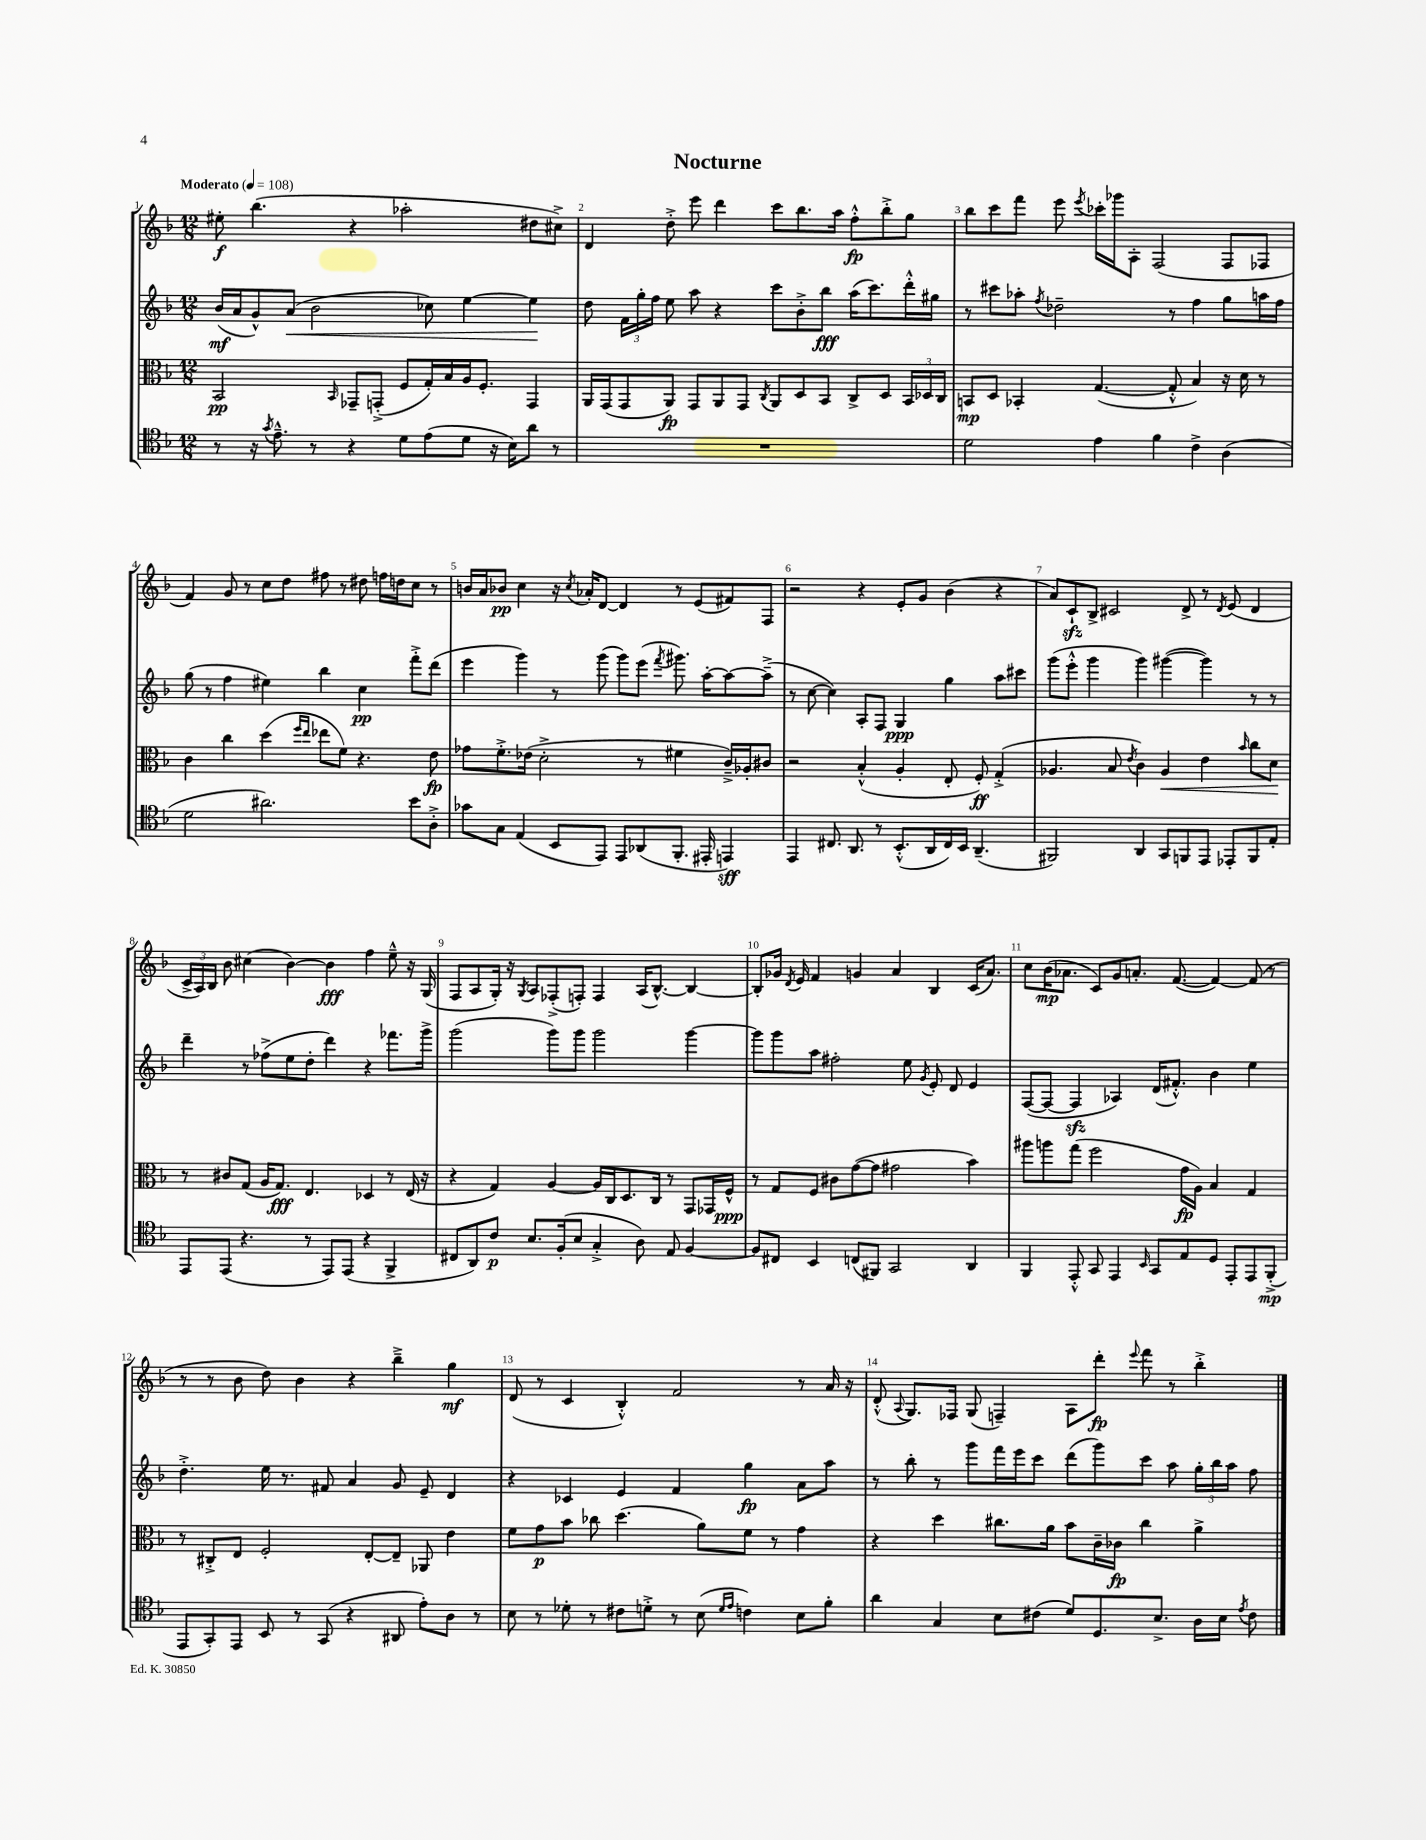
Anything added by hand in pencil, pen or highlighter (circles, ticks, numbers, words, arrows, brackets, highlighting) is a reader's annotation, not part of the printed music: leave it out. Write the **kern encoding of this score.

**kern	**kern	**kern	**kern
*staff4	*staff3	*staff2	*staff1
*clefC4	*clefC3	*clefG2	*clefG2
*k[b-]	*k[b-]	*k[b-]	*k[b-]
*M12/8	*M12/8	*M12/8	*M12/8
*MM108	*MM108	*MM108	*MM108
8r	2BB-/	(16b-/LL	8ee#'\
.	.	16a/J	.
16r	.	8g^^/)	(4.bb-\
8qg/	.	.	.
8.e~^^\	.	.	.
.	.	(8a/J	.
8r	.	2b-\	.
.	16qqBB-/	.	.
4r	8GG-~/L	.	4r
.	(8GG'^/J	.	.
8d\L	8F/L	.	2aa-'\
(8e\	16G'/L)	8cc-\)	.
.	16B-/	.	.
8d\J	16A/J	[4ee\	.
.	8.F'/J	.	.
16r	.	.	.
16B-\LK)	.	.	.
8a\J	4GG/	4ee\]	8dd#\L
8r	.	.	8cc#^\J)
=	=	=	=
1.r	16AA/LL	8dd\	4d/
.	(16GG/J	.	.
.	8GG/	24f\LL	.
.	.	24gg'\	.
.	.	24ff\JJ	.
.	8AA/J)	8ee\	8dd'^\
.	8GG/L	8aa\	8eee\
.	8AA/	4r	4ddd\
.	8GG/J	.	.
.	8qC/	.	.
.	8AA/L	8ccc\L	8ccc\L
.	8D/	8b-'^\	8.bb-\
.	8BB-/J	8bb-\J	.
.	.	.	16aa\Jk
.	8C^/L	(16aa\LK	8ff'^^\L
.	.	8.ccc\)	.
.	8D/J	.	8bb-'^\
.	24BB-/LL	16ddd'^^\L	8gg\J
.	24D-/	.	.
.	.	16gg#\JJ	.
.	24C/JJ	.	.
=	=	=	=
2d\	8BB/L	8r	8bb-\L
.	8D/J	8ccc#\L	8ccc\
.	4BB-'/	8aa-'\J	8fff\J
.	.	8qff/	.
.	.	2dd-~\	8eee\
.	.	.	8qeee/
4e\	([4.G/	.	16ccc-'\LL
.	.	.	16ggg-\J
.	.	.	8A'\J
4f\	.	.	(2F/
.	8G'^^/]	8r	.
4c^\	4B-/)	4ff\	.
(4A\	16r	8gg\L	8F/L
.	16d\	.	.
.	8r	16aa\L	8F-/J
.	.	16ff\JJ	.
=	=	=	=
2d\	4c\	(8gg\	4f/)
.	.	8r	.
.	4cc\	4ff\	8g/
.	.	.	8r
2.a#\)	(4dd\	4ee#\)	8cc\L
.	.	.	8dd\J
.	16qqff/LL	.	.
.	16qqee/JJ	.	.
.	8ee-\L	4bb-\	8ff#\
.	8f\J)	.	8r
.	4.r	4cc\	8dd#\
.	.	.	16ff\LL
.	.	.	16dd\J
8b-\L	.	8fff'^\L	8cc\J
8A'^\J	8e\	(8ddd\J	8r
=	=	=	=
8g-\L	8g-\L	4eee\	16b/LL
.	.	.	16a/J
8G\J	8.f'^\	.	8b-/J
(4E/	.	4ggg\)	4cc\
.	(16e-\Jk	.	.
.	2d'^\	.	.
8BB-/L	.	8r	16r
.	.	.	8qcc/
.	.	.	16a-'/LK
8EE/J)	.	(8ggg\	[8d/J
8EE/L	.	8ggg\L)	4d/]
(8AA-/	8r	(8eee\J	.
.	.	8qfff/	.
8.FF'/J	4f#\	8.ggg#\)	8r
.	.	.	(8e/L
16EE#'/	.	[16aa'\LK	.
4EE/)	16c~^/LL)	8aa\_	8f#/)
.	16A-'/J	.	.
.	8c#/J	(8aa~^\]J	8F/J
=	=	=	=
4EE/	2r	8r	2r
.	.	[8cc\	.
8.C#/	.	4cc\])	.
8.AA/	.	.	.
.	(4B-'^^/	8A'/L	4r
8r	.	8F/J	.
(8.BB-'^^/L	4A'/	4G/	8e'/L
.	.	.	8g/J
16AA/L	.	.	.
16C#/)	8E'/	4gg\	(4b-\
16BB-/JJ	.	.	.
(4.AA~/	8F'/)	.	.
.	(4G'^/	8aa\L	4r
.	.	8ccc#\J	.
=	=	=	=
2FF#/)	4.A-/	(8ggg\L	8a/L)
.	.	8eee'^^\J	8c`/
.	.	4ggg\	8B-^/J
.	8B-/	.	2c#/
.	8qe/	.	.
4AA/	4c\)	4ggg\)	.
8GG/L	4A-/	([4ggg#\	.
8FF/	.	.	8d^/
8EE/J	4e\	4ggg#\])	8r
.	.	.	8qd/
8EE-'/L	.	.	(8e/
.	16qqb-/	.	.
8FF/	8cc\L	8r	4d/
8E'/J	8d\J	8r	.
=	=	=	=
8EE/L	8r	4ddd~\	24c^/LL
.	.	.	24A/)
.	.	.	24B-/JJ
(8EE/J	8c#/L	.	8b-\
4.r	(8G/J	8r	(4cc#\
.	16A/LK	(8ff-^\L	.
.	8.G/J)	.	.
.	.	8ee\	[4b-\)
8r	4.E/	8dd'\J	.
8EE/L)	.	4ddd\)	4b-\]
(8EE/J	.	.	.
4r	4D-/	4r	4ff\
4FF^/	8r	8.fff-\L	8ee~^^\
.	(16E/	.	16r
.	16r	16ggg^\Jk	(16G/
=	=	=	=
8C#/L	4r	(2ggg\	8F/L
8AA/)	.	.	8A/
8c/J	4G/)	.	16G'/Jk)
.	.	.	16r
.	.	.	8qG/
8.B-/L	.	.	8A/L
.	[4A/	8ggg\L)	(8F-'^/
(16F'/k	.	.	.
8B-/J	.	8ggg\J	8F'/J)
4G'^/	16A/]LL	2ggg\	4F/
.	16C/J	.	.
.	8.D/	.	.
8A\)	.	.	(16A/LK
.	16C/Jk	.	[8.B-^^/J)
8E/	8r	.	.
[4F/	8GG/L	[4ggg\	4B-/_
.	16GG-/L	.	.
.	16F^^/JJ	.	.
=	=	=	=
8F/]L	8r	8ggg\]L	8B-'/]L
8C#/J	8G/L	8ggg\	16g-/Jk
.	.	.	8qd/
.	.	.	16e/
4BB-/	8F/J	8aa\J	4f/
.	8c#\L	2ff#'\	.
(8C/L	([8g\	.	4g/
8FF#/J)	8g\]J	.	.
2GG/	2g#\	.	4a/
.	.	8ee\	.
.	.	8qg/	.
.	.	8e'/	4B-/
.	.	8d/	.
4AA/	4b-\)	4e/	(16c/LK
.	.	.	8.a/J)
=	=	=	=
4FF/	8aa#\L	([8F/L	8cc\L
.	8aa\	8F/_J	(16b-\K
.	.	.	8.a-\J
8EE'^^/	(8gg\J	4F/]	.
8GG/	2ff\	.	8c/L)
4EE/	.	4A-/)	8g/
.	.	.	8.a'/J
16qqBB-/	.	.	.
8GG/L	.	(16d/LK	.
.	.	8.f#'^^/J)	([8.f/
8E/	16g\LL	.	.
.	16A\JJ)	.	.
8D/J	4B-/	4b-\	4f/_)
8EE'/L	.	.	.
8EE/	4G/	4ee\	(8f/]
(8FF'^/J	.	.	8r
=	=	=	=
8EE/L	8r	4.dd'^\	8r
8GG'/)	8C#'^/L	.	8r
8EE/J	8E/J	.	8b-\
8BB-/	2F'/	16ee\	8dd\)
.	.	8.r	.
8r	.	.	4b-\
(8GG/	.	8f#/	.
4r	.	4a/	4r
.	[8E'/L	.	.
8AA#/	8E~/]J	8g/	4bb-~^\
8e'\L)	8AA-/	8e~/	.
8A\J	4e\	4d/	4gg\
8r	.	.	.
=	=	=	=
8B-\	8f\L	4r	(8d/
8r	8g\	.	8r
8d-'\	8b-\J	4c-/	4c/
8r	8cc-\	.	.
8c#\L	(4.dd\	4e/	4B-'^^/)
8d'^\J	.	.	.
8r	.	4f/	2f/
(8B-\	8a\L)	.	.
16qqd/LL	.	.	.
16qqe/JJ	.	.	.
4c\)	8f\J	4gg\	.
.	8r	.	.
8B-\L	4g\	8a\L	8r
8f'\J	.	8aa\J	16a/
.	.	.	16r
=	=	=	=
4a\	4r	8r	(8d'^^/
.	.	.	8qqA/
.	.	8bb-'\	8.G/L)
4G/	4dd\	8r	.
.	.	.	16F-/Jk
.	.	8ggg\L	(8G/
8B-\L	8.cc#\L	16fff\L	4F~/)
.	.	16eee\J	.
(8c#\J	.	8ccc\J	.
.	16a\Jk	.	.
8d/L)	8b-\L	(8ddd\L	8A\L
8.D/	16c~\L	8ggg\)	8ddd'\J
.	16c-\JJ	.	.
.	.	.	8qqeee/
.	4cc#\	8ccc\J	8fff\
8.B-^/J	.	.	.
.	.	8aa\	8r
16A\LL	4a^\	24gg'\LL	4bb-'^\
.	.	24bb-\	.
16B-\JJ	.	.	.
.	.	24aa\JJ	.
8qe/	.	.	.
8c#\	.	8ff\	.
==	==	==	==
*-	*-	*-	*-
